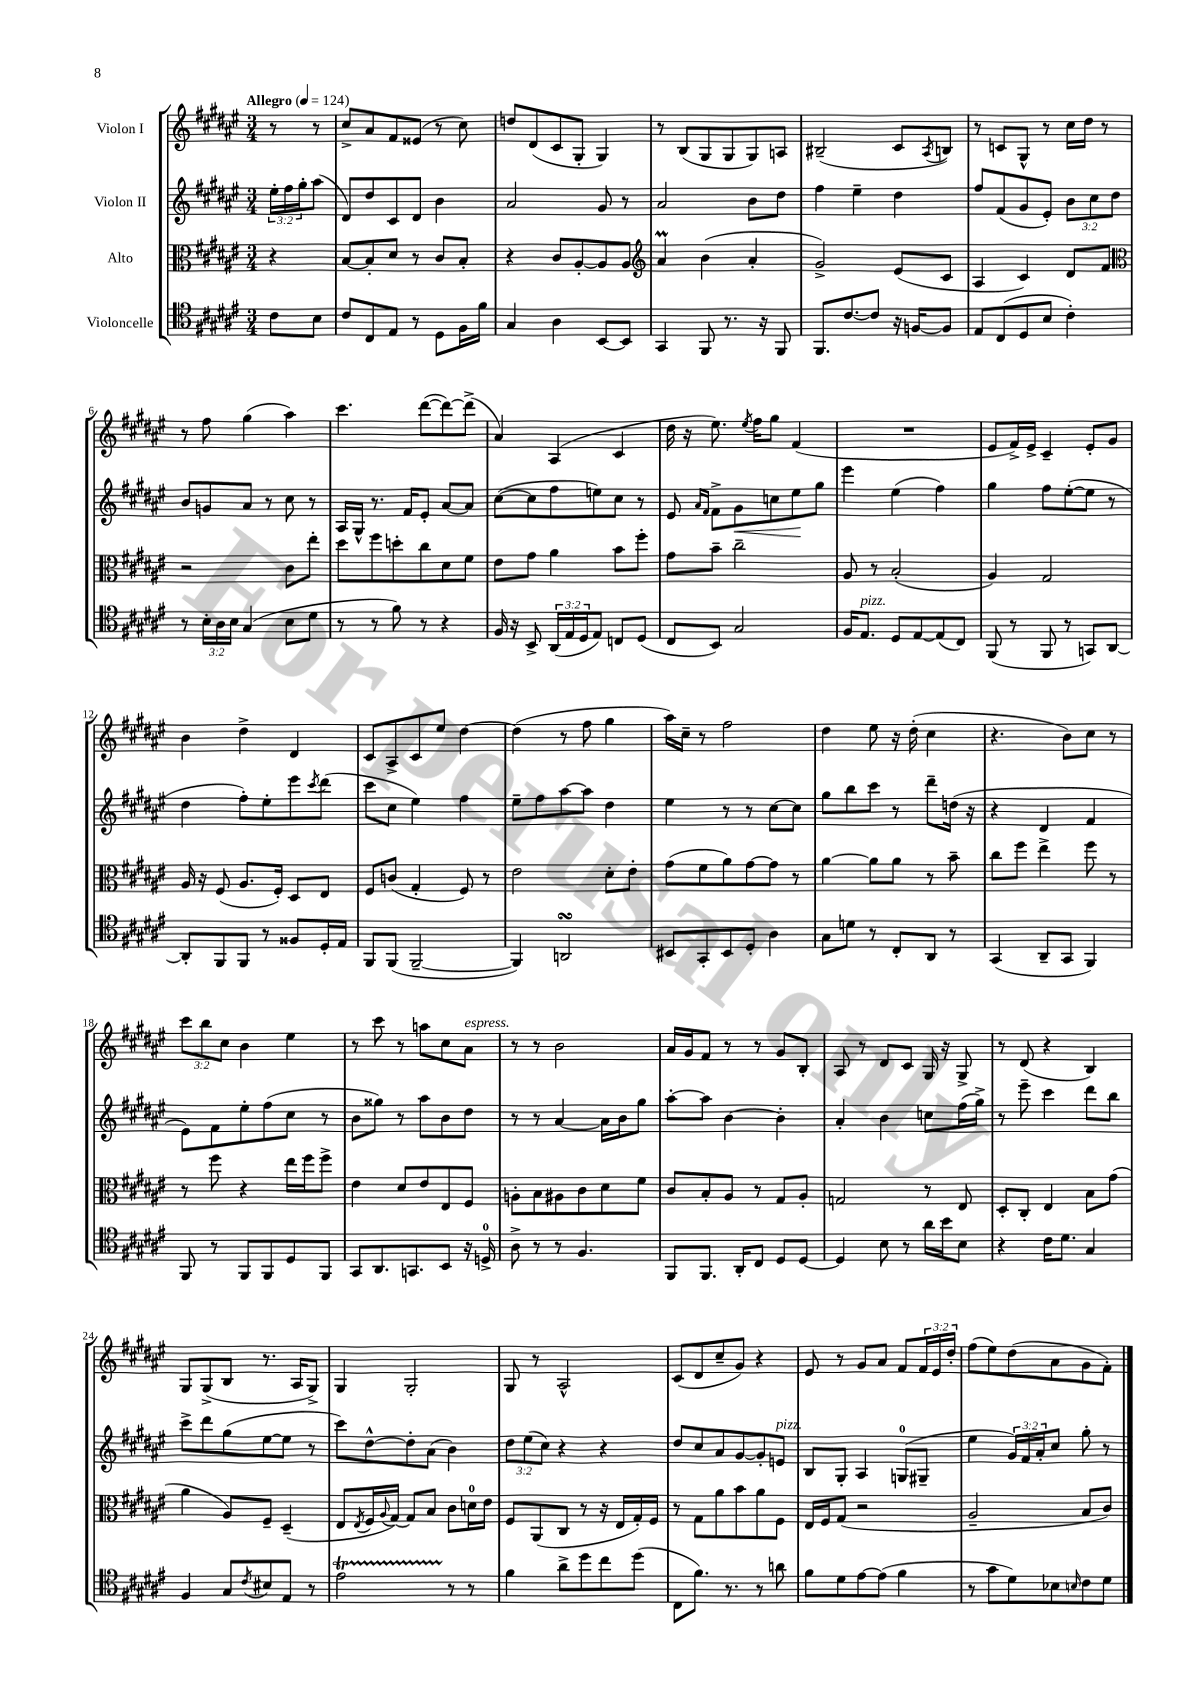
<<
\new StaffGroup <<
\new Staff = "s0" \with { instrumentName = "Violon I" } {
    \clef treble \key fis \major \numericTimeSignature \time 3/4 \override Staff.TupletNumber.text = #tuplet-number::calc-fraction-text \partial 4 \tempo "Allegro" 4 = 124
    r8 r8 |
    cis''8-> ais'8 fis'8 eisis'8( r8 cis''8) |
    d''8 dis'8( cis'8 gis8-. gis4) |
    r8 b8( gis8 gis8 gis8) a8 |
    bis2--( cis'8 \acciaccatura { ais8 } b8) |
    r8 c'8 gis8-^ r8 cis''16 dis''16 r8 |
    r8 fis''8 gis''4( ais''4) |
    cis'''4. dis'''8~( dis'''8~) dis'''8->( |
    ais'4) ais4( cis'4 |
    dis''16 r16 eis''8.) \acciaccatura { eis''8 } fis''16 gis''8 fis'4( |
    R2. |
    eis'8 fis'16->) eis'16-> cis'4-- eis'8-. gis'8 |
    b'4 dis''4-> dis'4 |
    cis'8 ais8-> cis'8 eis''8 dis''4~ |
    dis''4( r8 fis''8 gis''4 |
    ais''16) cis''16-- r8 fis''2 |
    dis''4 eis''8 r16 dis''16-.( cis''4 |
    r4. b'8) cis''8 r8 |
    \tuplet 3/2 { cis'''8 b''8 cis''8 } b'4 eis''4 |
    r8 cis'''8 r8 a''8 cis''8 ais'8^\markup { \italic "espress." } |
    r8 r8 b'2 |
    ais'16 gis'16 fis'8 r8 r8 gis'8 b8-. |
    ais8 r8 dis'8 cis'8 gis16 r16 gis8-> |
    r8 dis'8( r4 b4) |
    gis8 gis8->( b8 r8. ais16 gis8->) |
    gis4 gis2-. |
    gis8 r8 ais2-^ |
    cis'8( dis'8 cis''8-- gis'8) r4 |
    eis'8 r8 gis'8 ais'8 fis'8 \tuplet 3/2 { fis'16 eis'16 dis''16-. } |
    fis''8( eis''8) dis''8( ais'8 gis'8 fis'8-.) \bar "|." |
}
\new Staff = "s1" \with { instrumentName = "Violon II" } {
    \clef treble \key fis \major \numericTimeSignature \time 3/4 \override Staff.TupletNumber.text = #tuplet-number::calc-fraction-text \partial 4
    \tuplet 3/2 { eis''16-. fis''16 gis''16-. } ais''8( |
    dis'8) dis''8 cis'8 dis'8 b'4 |
    ais'2 gis'8 r8 |
    ais'2 b'8 dis''8 |
    fis''4 eis''4-- dis''4 |
    fis''8 fis'8( gis'8 eis'8-.) \tuplet 3/2 { b'8 cis''8 dis''8 } |
    b'8 g'8 ais'8 r8 cis''8 r8 |
    ais16 gis16-^ r8. fis'16 eis'8-. ais'8~ ais'8 |
    cis''8~( cis''8 fis''8 e''8) cis''8 r8 |
    eis'8 \grace { ais'16 fis'16 } fis'8-> gis'8\< c''8 eis''8\! gis''8 |
    eis'''4 eis''4( fis''4) |
    gis''4 fis''8 eis''8~-.( eis''8 r8 |
    dis''4 fis''8-.) eis''8-. eis'''8 \acciaccatura { cis'''8 } dis'''8( |
    cis'''8 cis''8 eis''4) fis''4 |
    eis''8-- fis''8 ais''8~ ais''8 dis''4 |
    eis''4 r8 r8 cis''8~ cis''8 |
    gis''8 b''8 cis'''8 r8 dis'''8-- d''16( r16 |
    r4 dis'4 fis'4 |
    eis'8) fis'8 eis''8-. fis''8( cis''8 r8 |
    b'8 gisis''8) r8 ais''8 b'8 dis''8 |
    r8 r8 ais'4~ ais'16 b'16 gis''8 |
    ais''8~-. ais''8 b'4~ b'4-. |
    ais'4-. b'4 c''8 fis''16( gis''16->) |
    r8 eis'''8-- cis'''4 dis'''8 b''8 |
    cis'''8-> dis'''8 gis''8( eis''8~ eis''8 r8 |
    cis'''8) dis''8~-^ dis''8-. ais'8( b'4) |
    \tuplet 3/2 { dis''8 eis''8( cis''8) } r4 r4 |
    dis''8 cis''8 ais'8 gis'8~ gis'8-. e'8^\markup { \italic "pizz." } |
    b8 gis8-. ais4 g8-0( gis8-- |
    eis''4 \tuplet 3/2 { gis'16) fis'16 ais'16-. } cis''8 gis''8-. r8 \bar "|." |
}
\new Staff = "s2" \with { instrumentName = "Alto" } {
    \clef alto \key fis \major \numericTimeSignature \time 3/4 \partial 4
    r4 |
    b8~ b8-. dis'8 r8 cis'8 b8-. |
    r4 cis'8 ais8~-. ais8 ais8 |
    \clef treble ais'4\prall b'4( ais'4-. |
    gis'2->) eis'8( cis'8 |
    ais4 cis'4) dis'8 fis'8 |
    \clef alto r2 cis'8 eis''8-. |
    dis''8 fis''8 d''8-. cis''8 dis'8 fis'8 |
    eis'8 gis'8 ais'4 b'8 fis''8-. |
    gis'8 b'8-- cis''2-- |
    ais8 r8 b2-.( |
    ais4) gis2 |
    ais16 r16 fis8( ais8. fis16-.) dis8 eis8 |
    fis8 c'8( gis4-. fis8) r8 |
    eis'2 dis'8-. eis'8-. |
    gis'8( fis'8 ais'8) gis'8~ gis'8 r8 |
    ais'4~ ais'8 ais'8 r8 b'8-- |
    cis''8 fis''8 eis''4-> fis''8 r8 |
    r8 fis''8 r4 eis''16 fis''16 fis''8-> |
    eis'4 dis'8 eis'8 eis8 fis8 |
    a8-. b8 ais8 cis'8 dis'8 fis'8 |
    cis'8 b8-. ais8 r8 gis8 ais8-. |
    g2 r8 eis8 |
    dis8-. cis8-. eis4 b8 gis'8( |
    ais'4 ais8) fis8-- dis4--( |
    eis8 \acciaccatura { eis8 } fis16 \appoggiatura { ais8 } gis16~) gis8 b8 cis'8 d'16-0 eis'16 |
    fis8 ais,8( cis8 r8 r16 eis16 gis16-.) fis16 |
    r8 gis8 ais'8 b'8 ais'8 fis8 |
    eis16 fis16 gis8( r2 |
    ais2-- b8 cis'8) \bar "|." |
}
\new Staff = "s3" \with { instrumentName = "Violoncelle" } {
    \clef tenor \key fis \major \numericTimeSignature \time 3/4 \override Staff.TupletNumber.text = #tuplet-number::calc-fraction-text \partial 4
    cis'8 b8 |
    cis'8 cis8 eis8 r8 dis8 fis16 fis'16 |
    gis4 ais4 b,8~ b,8 |
    gis,4 fis,8 r8. r16 fis,8 |
    fis,8. cis'8.~ cis'8 r16 f16~ f8 |
    eis8 cis8( dis8 b8 cis'4-.) |
    r8 \tuplet 3/2 { b16-. ais16 b16 } gis4( b8 dis'8 |
    r8 r8 fis'8) r8 r4 |
    fis16 r16 b,8-> \tuplet 3/2 { ais,16( eis16 dis16 } eis8) c8 dis8( |
    cis8 b,8) gis2 |
    fis16 eis8.^\markup { \italic "pizz." } dis8 eis8~ eis8( cis8) |
    fis,8( r8 fis,8 r8 g,8) ais,8~ |
    ais,8-. fis,8 fis,8 r8 fisis8 dis16-. eis16 |
    fis,8 fis,8( fis,2~-- |
    fis,4) a,2\turn |
    bis,8 gis,8-. bis,8 dis8-. ais4 |
    gis8 d'8 r8 cis8-. ais,8 r8 |
    gis,4( ais,8-- gis,8 fis,4) |
    fis,8 r8 fis,8 fis,8 dis8 fis,8 |
    gis,8 ais,8. g,8. b,8 r16 d16-0-> |
    ais8-> r8 r8 fis4. |
    fis,8 fis,8. ais,16-. cis8 dis8 dis8~ |
    dis4 b8 r8 ais'16 b'16 b8 |
    r4 cis'16 dis'8. gis4 |
    fis4 gis8 \acciaccatura { cis'8 } bis8 eis8 r8 |
    eis'2\startTrillSpan r8\stopTrillSpan r8 |
    fis'4 ais'8-> dis''8 cis''8 dis''8( |
    cis8 fis'8.) r8. r8 a'8 |
    fis'8 dis'8 eis'8~ eis'8( fis'4 |
    r8 gis'8 dis'8) bes8 \grace { b16 } cis'8 dis'8 \bar "|." |
}
>>
>>
